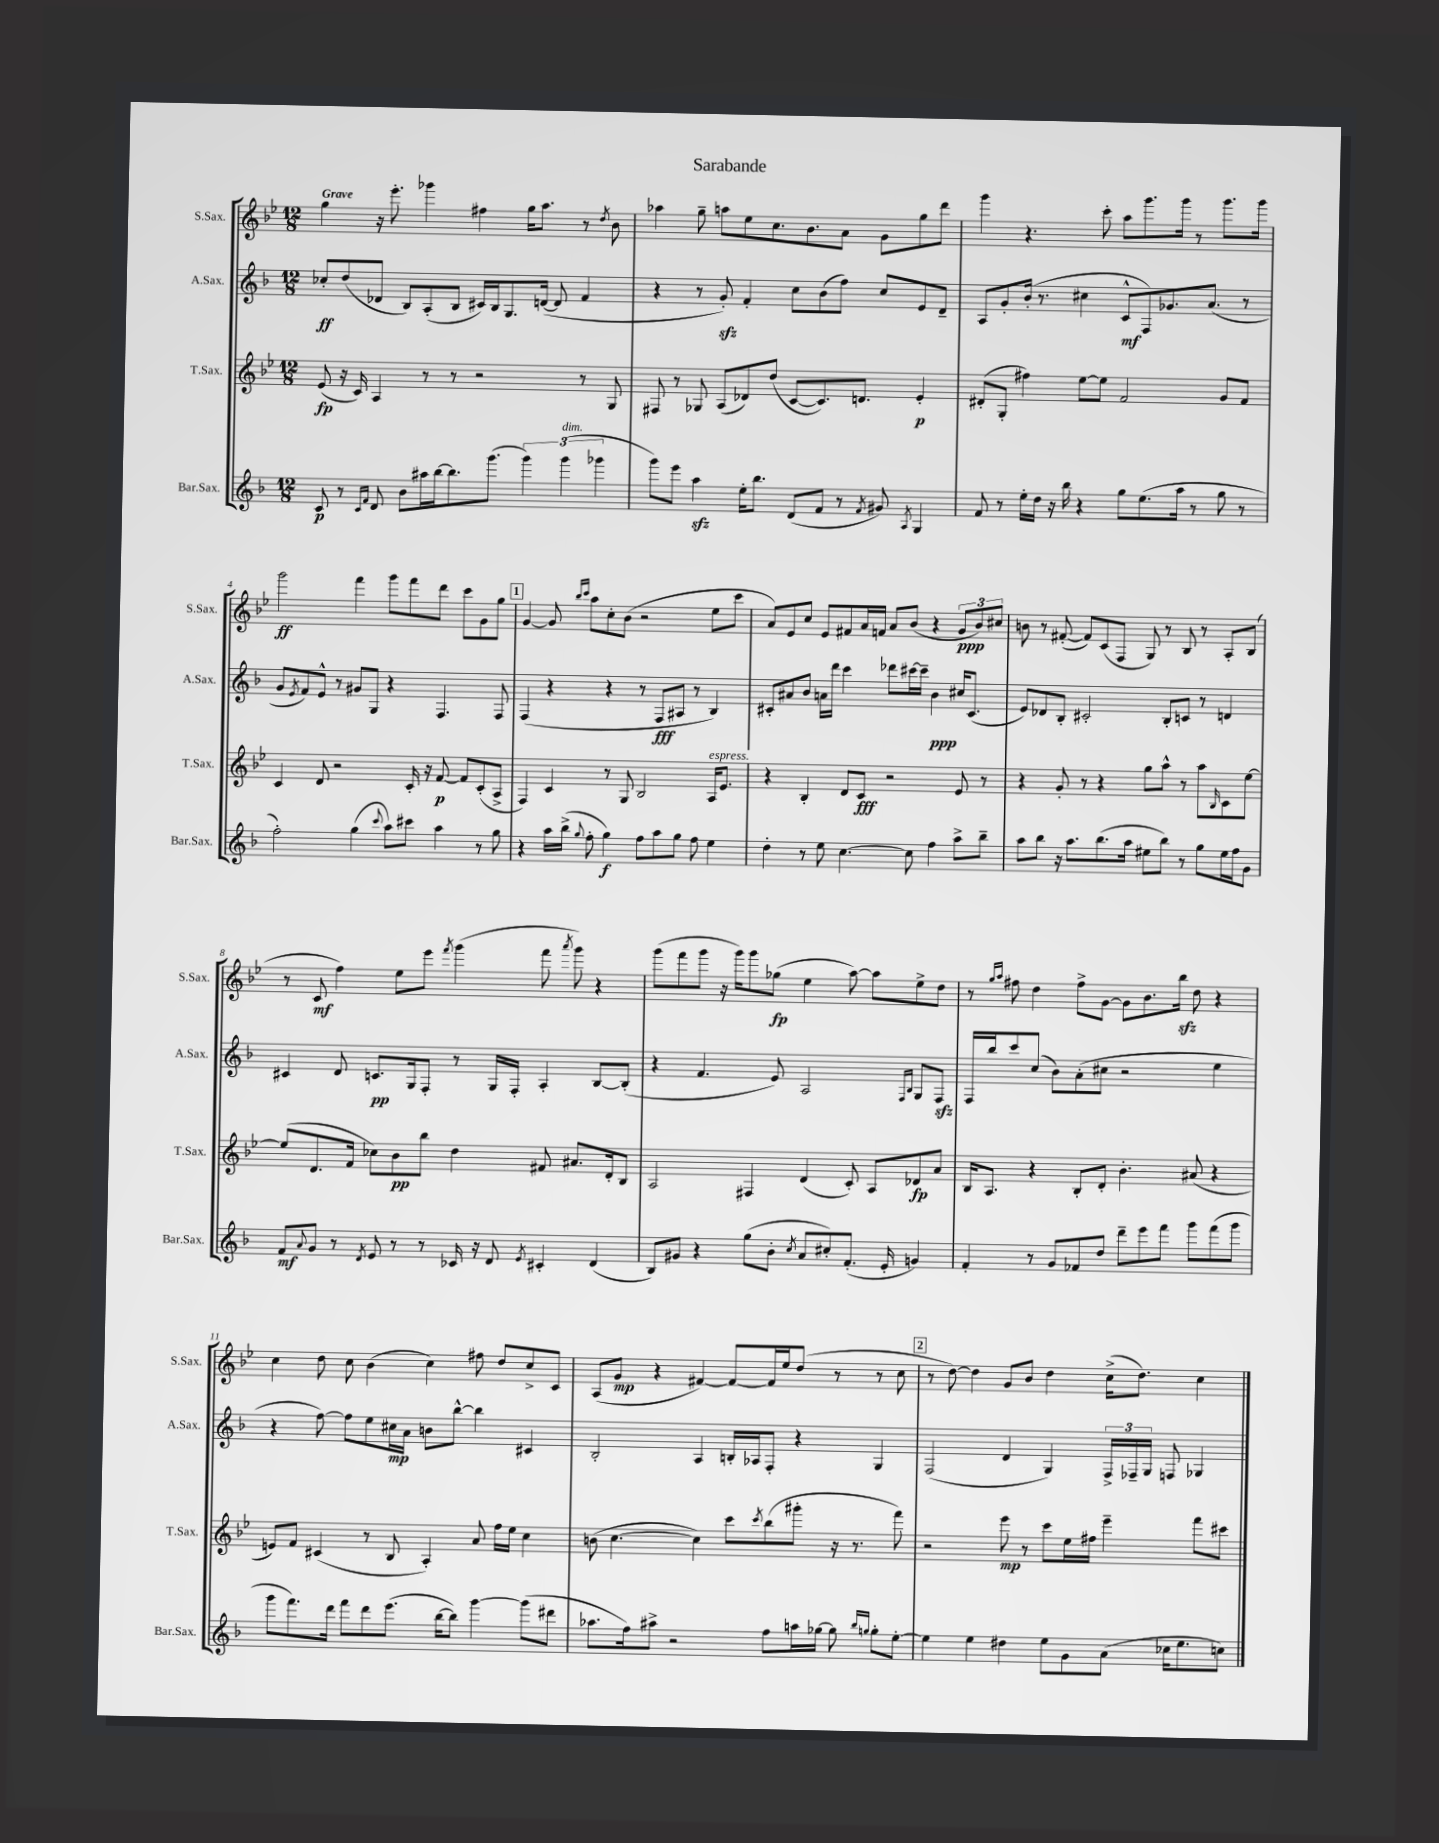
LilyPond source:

\header { title = "Sarabande" }
<<
\new StaffGroup <<
\new Staff = "s0" \with { instrumentName = "S.Sax." shortInstrumentName = "S.Sax." } {
    \clef treble \key bes \major \numericTimeSignature \time 12/8 \tempo "Grave"
    g''4 r16 ees'''8.-. ges'''4 fis''4 g''16 a''8. r8 \acciaccatura { d''8 } bes'8 |
    aes''4 g''8-- a''8 ees''8 c''8. bes'8. a'8 g'8 g''8 d'''8 |
    g'''4 r4. c'''8-. a''8 g'''8. g'''16 r8 g'''8. g'''16 |
    g'''2\ff f'''4 g'''8 f'''8 d'''8 c'''8 g'8 g''8 |
    \mark \markup { \box "1" } g'4~ g'8 \grace { bes''16 c'''16 } a''8 c''8-. bes'8( r2 ees''8 c'''8 |
    a'8) ees'8 c''8 ees'8 fis'8 a'16 f'16 a'8 bes'8( r4 \tuplet 3/2 { g'8\ppp bes'8) cis''8 } |
    b'8 r8 fis'8~-.( fis'8) c'8( f8 g8) r8 bes8 r8 a8-. bes8( |
    r8 c'8\mf f''4) ees''8 ees'''8 \acciaccatura { f'''8 } g'''4( f'''8 \acciaccatura { a'''8 } g'''8) r4 |
    g'''8( f'''8 g'''8 r16 g'''16) g'''8 ges''8\fp( ees''4 a''8~) a''8 ees''8-> d''8 |
    r8 \grace { g''16 a''16 } fis''8 d''4 fis''8-> g'8~ g'8 bes'8. bes''16\sfz d''8 r4 |
    c''4 d''8 c''8 bes'4( c''4) fis''8 d''8 c''8-> c'8 |
    a8( g'8\mp r4 fis'4~) fis'8~ fis'16 ees''16 d''8( r8 r8 c''8 |
    \mark \markup { \box "2" } r8 d''8~) d''4 g'8 bes'8 d''4 c''16->( d''8.) c''4 \bar "|." |
}
\new Staff = "s1" \with { instrumentName = "A.Sax." shortInstrumentName = "A.Sax." } {
    \clef treble \key f \major \numericTimeSignature \time 12/8
    ces''8-.\ff d''8( des'8 bes8) a8-.( bes8 cis'16) bes16 g8. d'16~( d'8 f'4 |
    r4 r8 g'8-.\sfz) f'4-. c''8 bes'8( f''8) c''8 e'8 d'8-- |
    a8 g'8-. bes'16-.( r8. cis''4 c'8-^\mf f8) ges'8. a'8.( r8 |
    g'8 \acciaccatura { e'8 } f'8) e'8-^ r8 gis'8 g8 r4 f4. f8 |
    \mark \markup { \box "1" } f4( r4 r4 r8 f8\fff ais8 r8 bes4) |
    cis'8-. ais'8 bes'8 a'16 d'''16 c'''4 des'''8 cis'''16~ cis'''16-- bes'4\ppp cis''16 cis'8.( |
    e'8) des'8 bes8-. cis'2-. bes8-. c'8 r8 d'4 |
    cis'4 d'8 c'8.\pp g16 f8-. r8 g16 f16-. a4-. bes8~ bes8-.( |
    r4 f'4. e'8) a2 \grace { f16 bes16 } g8 f8\sfz |
    f16 bes''16 c'''8 c''8( bes'8) a'8-.( cis''8 r2 e''4 |
    r4 f''8~) f''8 e''8 cis''16\mp a'16 b'8 bes''8~-^ bes''4 cis'4 |
    bes2-. a4 b16-. aes16 f8-. r4 g4 |
    \mark \markup { \box "2" } f2( d'4 g4) \tuplet 3/2 { f16-> fes16-- g16 } f8 ges4 \bar "|." |
}
\new Staff = "s2" \with { instrumentName = "T.Sax." shortInstrumentName = "T.Sax." } {
    \clef treble \key bes \major \numericTimeSignature \time 12/8
    ees'8\fp( r16 c'16) a4 r8 r8 r2 r8 g8 |
    fis8 r8 ges8 a8( des'8) d''8( c'8~ c'8.) d'8. ees'4-.\p |
    dis'8-.( g8-. fis''4) ees''8~ ees''8 f'2 g'8 f'8 |
    c'4 d'8 r2 c'16-. r16 f'8~\p f'8 c'8-.( a8-> |
    \mark \markup { \box "1" } f4) c'4 r8 g8 bes2 a16^\markup { \italic "espress." } ees'8. |
    r4 bes4-. d'8 c'8\fff r2 ees'8 r8 |
    r4 g'8-. r8 r4 g''8 a''8-^ r8 a''8 \grace { bes16 } c'8 ees''8~ |
    ees''8( d'8. f'16 ces''8) bes'8\pp bes''8 d''4 fis'8 ais'8. d'16-. bes8 |
    a2 fis4 d'4( c'8-.) a8 des'8\fp a'8 |
    bes16 a8. r4 bes8-. d'8-. bes'4.-. ais'8( r4 |
    e'8) f'8 cis'4( r8 bes8 a4-.) a'8 f''16 ees''16 c''4 |
    b'8( c''4.~ c''4) c'''8 \acciaccatura { c'''8 } bes''8( gis'''8-. r16 r8. f'''8) |
    \mark \markup { \box "2" } r2 ees'''8\mp r8 c'''8 ees''16 fis''16 ees'''4-- f'''8 cis'''8 \bar "|." |
}
\new Staff = "s3" \with { instrumentName = "Bar.Sax." shortInstrumentName = "Bar.Sax." } {
    \clef treble \key f \major \numericTimeSignature \time 12/8
    c'8\p r8 \grace { c'16 f'16 } d'8 bes'8 ais''16 bes''16~ bes''8. g'''8.( \tuplet 3/2 { g'''4) g'''4^\markup { \italic "dim." }( ges'''4 } |
    g'''8) e'''8 a''4\sfz e''16-. bes''8. d'8( f'8 r8 \acciaccatura { f'8 } gis'8) \acciaccatura { a8 } g4 |
    f'8 r8 e''16-. d''16 r16 bes''16 r4 g''8 e''8.( a''16 r8 g''8 r8 |
    f''2-.) g''4( \appoggiatura { c'''8 } a''8) cis'''8 a''4 r8 g''8 |
    \mark \markup { \box "1" } r4 a''16 bes''16->( \appoggiatura { g''8 } f''8-. g''4\f) f''8 a''8 g''8 f''8 e''4 |
    d''4-. r8 e''8 c''4.~ c''8 f''4 a''8-> bes''8-- |
    a''8 bes''8 r16 a''8. bes''8.( a''16 eis''8 bes''8) r8 g''8 eis''16 f''16 g'8 |
    f'8\mf \appoggiatura { a'8 } g'8 r8 \acciaccatura { d'8 } e'8 r8 r8 ces'16 r16 d'8 \acciaccatura { e'8 } cis'4-. d'4( |
    bes8) gis'8 r4 g''8( bes'8-. \acciaccatura { c''8 } a'8 cis''8-.) f'8.-.( e'16-. g'4) |
    f'4-. r8 g'8 fes'8 d''8 d'''8-- e'''8 f'''8 g'''8 f'''8( g'''8 |
    g'''8 f'''8.) d'''16 f'''8 d'''8 e'''8.( bes''16~ bes''8) g'''4~ g'''8( dis'''8 |
    aes''8. f''16) ais''8-> r2 f''8 a''16 ges''16~ ges''8 \grace { bes''16 g''16 } g''8-. e''8~-. |
    \mark \markup { \box "2" } e''4 e''4 dis''4 e''8 g'8 a'8( ces''16 e''8. c''8) \bar "|." |
}
>>
>>
